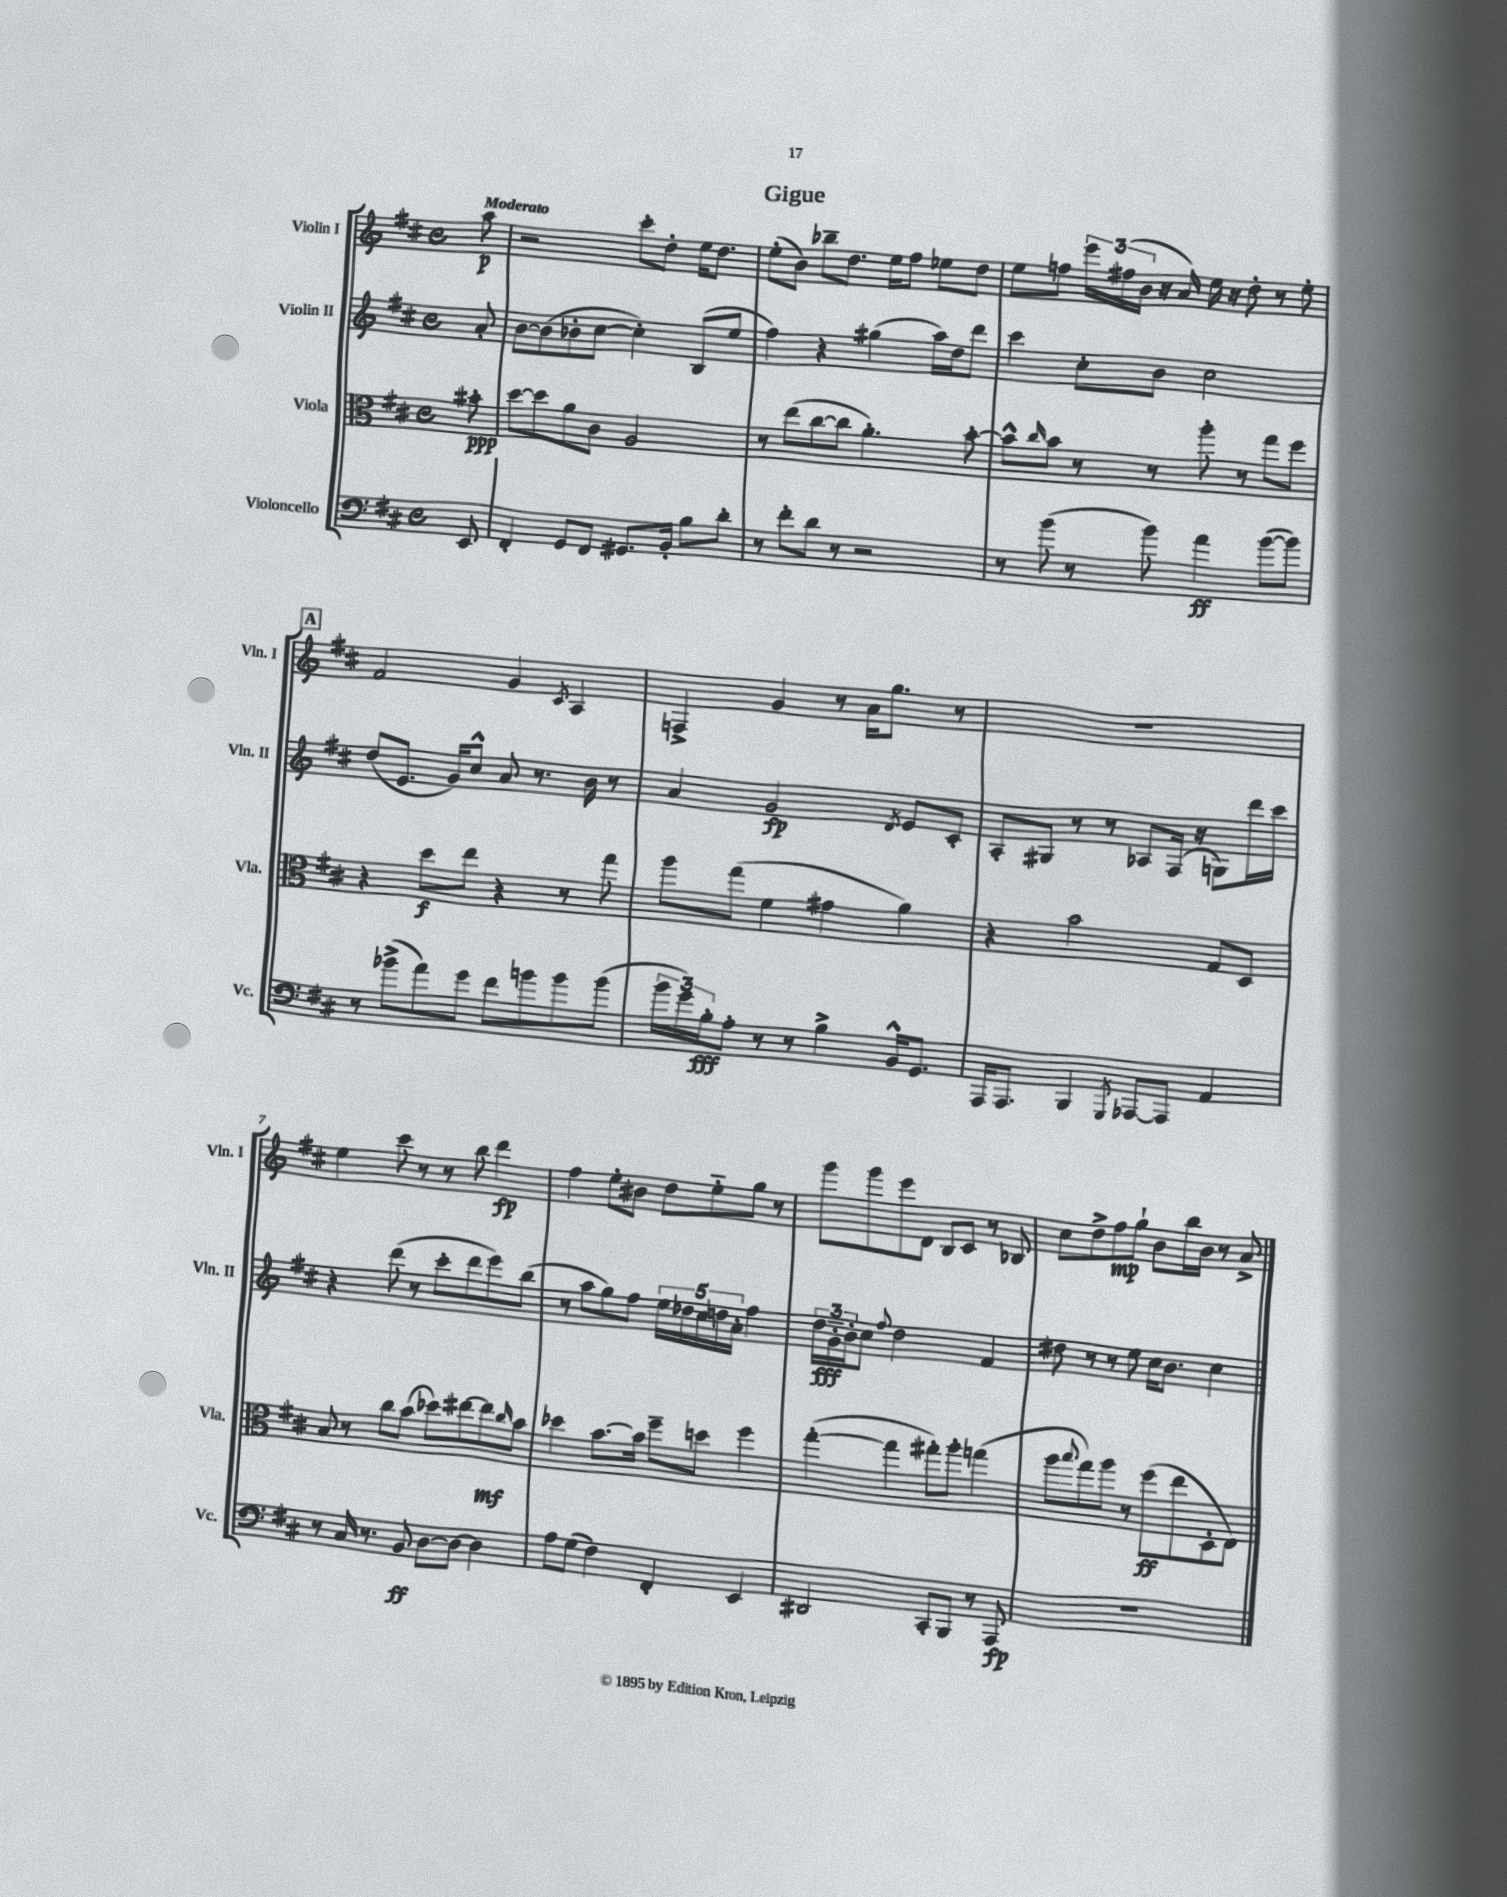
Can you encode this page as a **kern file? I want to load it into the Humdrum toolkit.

**kern	**kern	**kern	**kern
*staff4	*staff3	*staff2	*staff1
*clefF4	*clefC3	*clefG2	*clefG2
*k[f#c#]	*k[f#c#]	*k[f#c#]	*k[f#c#]
*M4/4	*M4/4	*M4/4	*M4/4
*met(c)	*met(c)	*met(c)	*met(c)
8EE	8b#'	8a'	8aa
=	=	=	=
4FF#'	[8dd	[8b	2r
.	8dd]	(8b]	.
8GG	8a	8b-'	.
8FF#	8c#	[8cc#	.
8.GG#	2A	4cc#'])	8ccc#'
.	.	.	8dd'
16BB'	.	.	.
8B	.	(8B	16ee
.	.	.	8.dd
8d'	.	8ee	.
=	=	=	=
8r	8r	4ff#)	(8ee'
8f#'	(8ee	.	8b)
8d	[8cc#	4r	8bb-~
8r	8cc#]	.	8.dd
2r	4.a')	(4gg#	.
.	.	.	16ee
.	.	.	8ff#
.	.	16aa)	8ee-
.	.	16dd	.
.	[8b'	8ddd	8dd
=	=	=	=
8r	8b^^]	4ccc#	8ee
.	16qqcc#	.	.
(8b	8b	.	8ff
8r	8r	8cc#'	24eee
.	.	.	(24ff#
.	.	.	24b
8b)	8r	8b	16r
.	.	.	16a)
4a	8aa'	2cc#	16ee
.	.	.	16r
.	8r	.	8dd'
([8b	8gg	.	8r
8b])	8ff#	.	8ee'
=	=	=	=
8r	4r	(8dd	2f#
(8b-^	.	8.e	.
8a)	8dd	.	.
.	.	16g)	.
8g	8ee	8cc#^^	.
8f#	4r	8a	4g
8b	.	8.r	.
.	.	.	8qc#
8b	8r	.	4A
.	.	16b	.
(8b	8gg	8r	.
=	=	=	=
24b	8aa	4a	4F^
24g)	.	.	.
24B'	.	.	.
8A'	(8gg	.	.
8r	4f#	2g	4g
8r	.	.	.
4B^	4g#	.	8r
.	.	.	16a
.	.	.	8.gg
.	.	8qd	.
16BB^^	4a)	8e	.
8.GG	.	.	.
.	.	8c#'	8r
=	=	=	=
16AAA	4r	8A'	1r
8.AAA	.	.	.
.	.	8G#	.
4BBB	2b	8r	.
.	.	8r	.
8qGGG	.	.	.
[8AAA-	.	8A-	.
8AAA-]	.	(16F#	.
.	.	16r	.
4AA	8G	8G)	.
.	8D	16ddd	.
.	.	16ccc#	.
=	=	=	=
8r	8B	4r	4ee
16C#	8r	.	.
8.r	.	.	.
.	8cc#	(8ddd	8ccc#
8BB	(8b	8r	8r
[8D	8dd-)	8ccc#'	8r
8D_	[8ee#	8ddd	8bb
4D]	8ee#]	8eee)	4ddd
.	16qqcc#	.	.
.	8b	(8bb	.
=	=	=	=
8A	4dd-	8r	4ff#
(8G	.	8aa	.
4F#)	[8.b	8gg)	8ee'
.	.	8ff#	8b#
.	16b]	.	.
4FF#'	8ff#~	20ee	8dd
.	.	20dd-	.
.	.	20cc#	.
.	8dd	.	8ee'~
.	.	20dd	.
.	.	20a'	.
4EE	4ff#	4ff#	8gg
.	.	.	8r
=	=	=	=
2DD#	([4gg'	24dd	8ggg
.	.	24g'~	.
.	.	24b'	.
.	.	8cc#	8ggg
.	.	8qqff#	.
.	4gg]	2dd	8eee
.	.	.	8d
8CC#'	8gg#')	.	8B
8BBB	8aa'	.	8c#
8r	(4gg	4f#	8r
8AAA	.	.	8B-
=	=	=	=
1r	8aa	8dd#	8cc#
.	8qqbb	.	.
.	8gg)	8r	8dd^
.	8aa	8r	8ff#
.	8r	8ee	8gg`
.	(8ff#	16cc#	8b
.	.	8.b	.
.	8ee	.	16bb
.	.	.	16b
.	8D'	4cc#	8r
.	8E)	.	8a^
==	==	==	==
*-	*-	*-	*-
